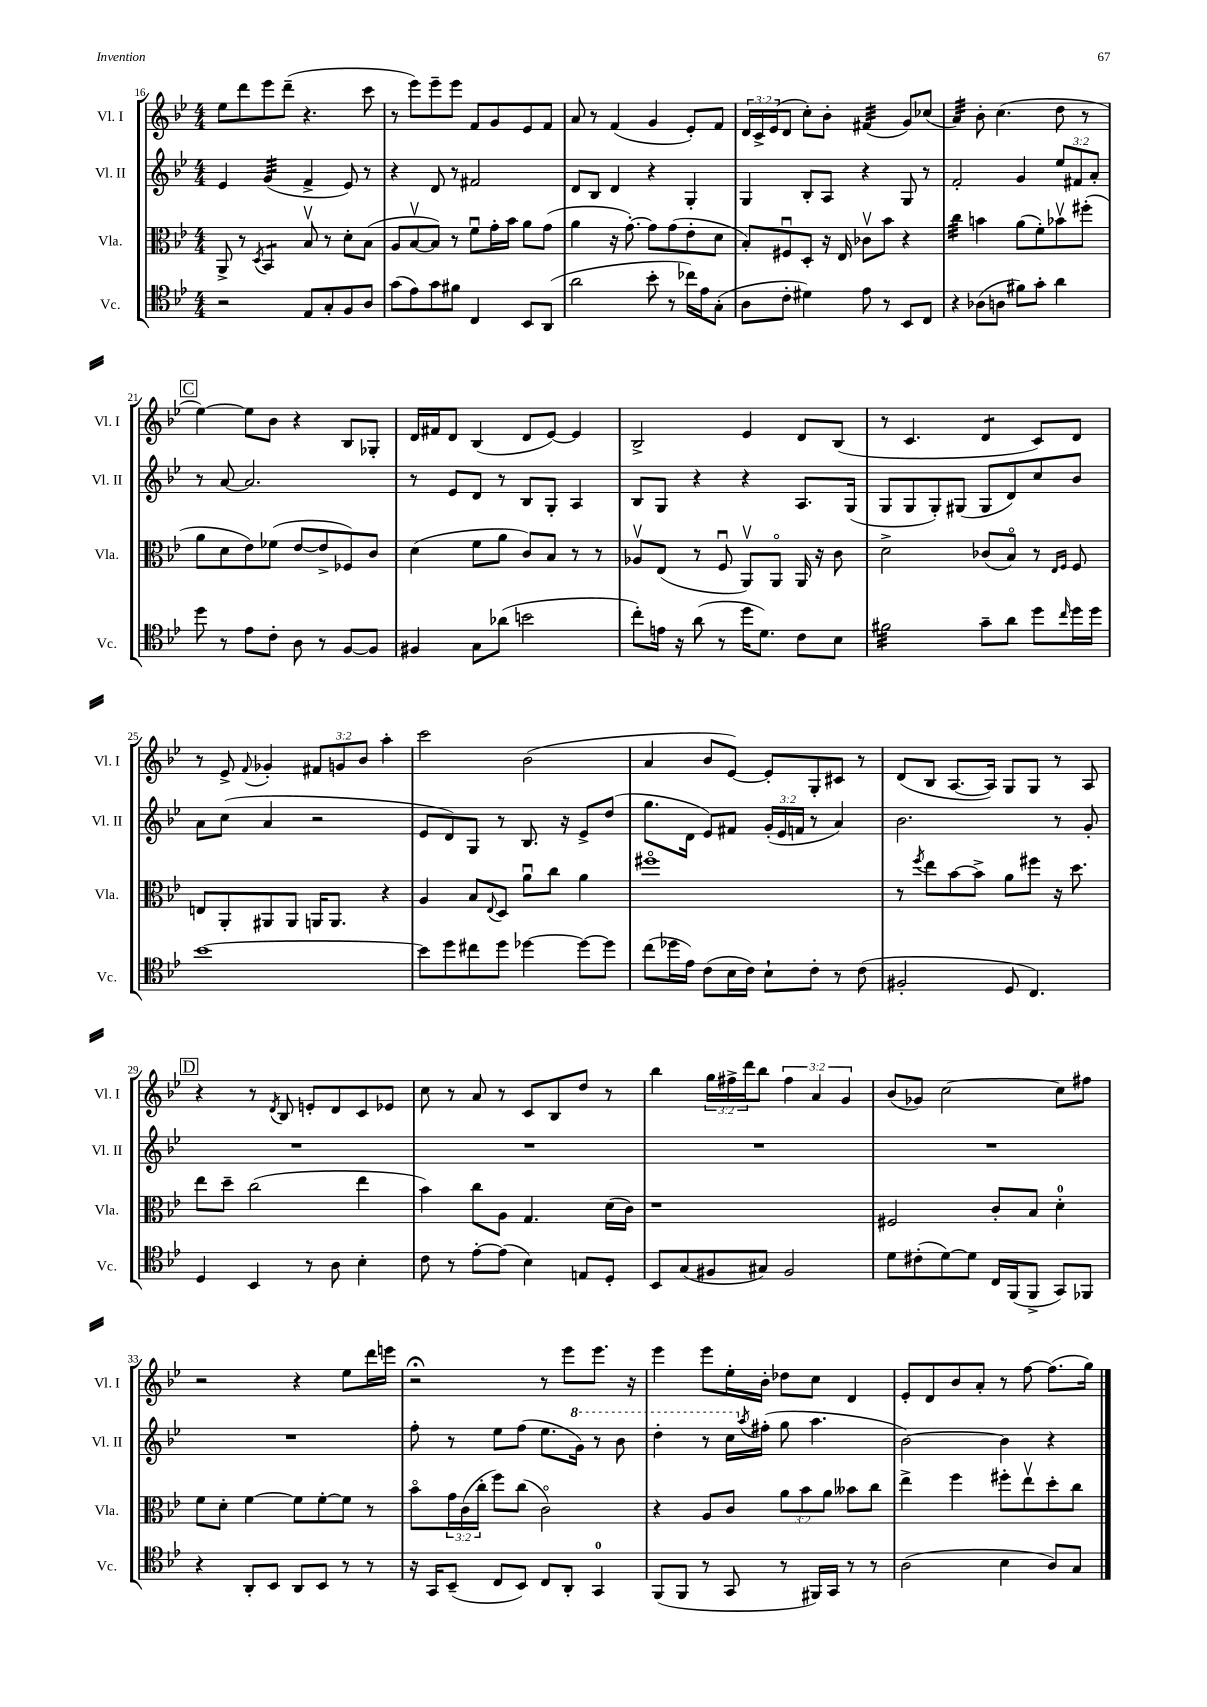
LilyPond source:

<<
\new StaffGroup <<
\new Staff = "s0" \with { instrumentName = "Vl. I" shortInstrumentName = "Vl. I" } {
    \clef treble \key bes \major \numericTimeSignature \time 4/4 \override Staff.TupletNumber.text = #tuplet-number::calc-fraction-text
    ees''8 d'''8 ees'''8 d'''8--( r4. c'''8 |
    r8 ees'''8) ees'''8-- ees'''8 f'8 g'8 ees'8 f'8 |
    a'8 r8 f'4( g'4 ees'8-.) f'8 |
    \tuplet 3/2 { d'16 c'16-> ees'16( } d'8 c''8-.) bes'8-. fis'4:32( g'8) ces''8( |
    a'4:32) bes'8-. c''4.( d''8 r8 |
    \mark \markup { \box "C" } ees''4~) ees''8 bes'8 r4 bes8 ges8-. |
    d'16 fis'16 d'8 bes4( d'8 ees'8~) ees'4 |
    bes2-> ees'4 d'8 bes8( |
    r8 c'4. d'4:8 c'8) d'8 |
    r8 ees'8-> \appoggiatura { f'8 } ges'4-. \tuplet 3/2 { fis'8 g'8 bes'8 } a''4-. |
    c'''2 bes'2( |
    a'4 bes'8 ees'8~) ees'8-. g8-. cis'8 r8 |
    d'8( bes8 a8.~ a16) g8 g8 r8 a8 |
    \mark \markup { \box "D" } r4 r8 \acciaccatura { d'8 } bes8 e'8-. d'8 c'8 ees'8 |
    c''8 r8 a'8 r8 c'8 bes8 d''8 r8 |
    bes''4 \tuplet 3/2 { g''16 fis''16-> d'''16 } bes''8 \tuplet 3/2 { fis''4 a'4 g'4 } |
    bes'8( ges'8) c''2~ c''8 fis''8 |
    r2 r4 ees''8 d'''16 e'''16 |
    r2\fermata r8 ees'''8 ees'''8. r16 |
    ees'''4 ees'''8 ees''16-. bes'16-. des''8 c''8 d'4 |
    ees'8-. d'8 bes'8 a'8-. r8 f''8~ f''8.( g''16) \bar "|." |
}
\new Staff = "s1" \with { instrumentName = "Vl. II" shortInstrumentName = "Vl. II" } {
    \clef treble \key bes \major \numericTimeSignature \time 4/4 \override Staff.TupletNumber.text = #tuplet-number::calc-fraction-text
    ees'4 g'4:32( f'4-> ees'8) r8 |
    r4 d'8 r8 fis'2 |
    d'8 bes8 d'4 r4 g4-. |
    g4 bes8-. a8 r4 g8 r8 |
    f'2-. g'4 \tuplet 3/2 { ees''8 fis'8 a'8-. } |
    \mark \markup { \box "C" } r8 a'8~ a'2. |
    r8 ees'8 d'8 r8 bes8 g8-. a4 |
    bes8 g8 r4 r4 a8. g16( |
    g8 g8 g8-.) gis8( gis8 d'8) c''8 bes'8 |
    a'8 c''8( a'4 r2 |
    ees'8 d'8) g8 r8 bes8. r16 ees'8-> d''8( |
    g''8. d'16 ees'8) fis'8 \tuplet 3/2 { g'16-.( ees'16 f'16 } r8 a'4) |
    bes'2. r8 g'8-. |
    \mark \markup { \box "D" } R1 |
    R1 |
    R1 |
    R1 |
    R1 |
    f''8-. r8 ees''8 f''8( ees''8. \ottava #1 g''16) r8 bes''8 |
    d'''4-. r8 c'''16 \ottava #0 \acciaccatura { a''8 } fis''16-.( g''8 a''4. |
    bes'2~) bes'4 r4 \bar "|." |
}
\new Staff = "s2" \with { instrumentName = "Vla." shortInstrumentName = "Vla." } {
    \clef alto \key bes \major \numericTimeSignature \time 4/4 \override Staff.TupletNumber.text = #tuplet-number::calc-fraction-text
    a,8-> r8 \acciaccatura { d8 } bes,4:8 bes8\upbow r8 d'8-. bes8( |
    a8 bes8~\upbow bes8) r8 f'8\downbow g'16-. bes'16 a'8 g'8( |
    a'4 r16 g'8.~-.) g'8 g'8( ees'8-. d'8 |
    bes8-.) fis8\downbow d8-. r16 ees16 ces'8\upbow bes'8 r4 |
    c''4:32 b'4 a'8( f'8-.) bes'8\upbow fis''8-.( |
    \mark \markup { \box "C" } a'8 d'8 ees'8) fes'8( ees'8~ ees'8-> fes8) c'8 |
    d'4( f'8 a'8 c'8) bes8 r8 r8 |
    aes8\upbow ees8( r8 f8\downbow a,8\upbow) a,8\flageolet a,16 r16 c'8 |
    d'2-> ces'8( bes8\flageolet) r8 \grace { ees16 f16 } f8 |
    e8 a,8-. ais,8 ais,8 a,16 a,8. r4 |
    a4 bes8 \appoggiatura { ees8 } d8 a'8\downbow c''8 a'4 |
    fis''1\flageolet |
    r8 \acciaccatura { f''8 } ees''8 bes'8~ bes'8-> a'8 fis''8 r16 d''8. |
    \mark \markup { \box "D" } ees''8 d''8-- c''2( ees''4 |
    bes'4) c''8 a8 g4. d'16( c'16) |
    r1 |
    fis2 c'8-. bes8 d'4-0-. |
    f'8 d'8-. f'4~ f'8 f'8~-. f'8 r8 |
    bes'8\flageolet \tuplet 3/2 { g'16 c'16( c''16-. } f''8) c''8( c'2\flageolet) |
    r4 a8 c'8 \tuplet 3/2 { a'8 bes'8 a'8 } beses'8 c''8 |
    ees''4-> f''4 fis''8-. ees''8\upbow d''8-. c''8 \bar "|." |
}
\new Staff = "s3" \with { instrumentName = "Vc." shortInstrumentName = "Vc." } {
    \clef tenor \key bes \major \numericTimeSignature \time 4/4
    r2 ees8 g8-. f8 a8 |
    g'8( ees'8) g'8 fis'8 c4 bes,8 a,8( |
    a'2 bes'8-. r8 ces''16) ees'16 g8-.( |
    a8 c'8-. dis'4) ees'8 r8 bes,8 c8 |
    r4 aes8( a8 fis'8) g'8-. a'4 |
    \mark \markup { \box "C" } d''8 r8 ees'8 c'8-. a8 r8 f8~ f8 |
    fis4 g8 aes'8( b'2 |
    c''8-.) e'16 r16 a'8( r8 d''16 d'8.) c'8 bes8 |
    fis'2:32 g'8-- a'8 d''8 \grace { c''16 } d''16 d''16 |
    bes'1~ |
    bes'8 d''8 cis''8 d''8 des''4~ des''8~ des''8 |
    c''8( des''16 ees'16) c'8( bes16 c'16) bes8-! c'8-. r8 c'8( |
    fis2-. d8 c4.) |
    \mark \markup { \box "D" } d4 bes,4 r8 a8 bes4-. |
    c'8 r8 ees'8~-. ees'8( bes4) e8 d8-. |
    bes,8 g8( fis8 gis8) fis2 |
    d'8 cis'8-.( d'8~) d'8 c16 f,16( f,8-> g,8) fes,8 |
    r4 a,8-. bes,8 a,8 bes,8 r8 r8 |
    r16 g,16 bes,8--( c8 bes,8) c8 a,8-. g,4-0 |
    f,8( f,8 r8 g,8 r8 fis,16) g,16 r8 r8 |
    a2( bes4 a8) g8 \bar "|." |
}
>>
>>
\layout { \context { \Score currentBarNumber = #16 } }
